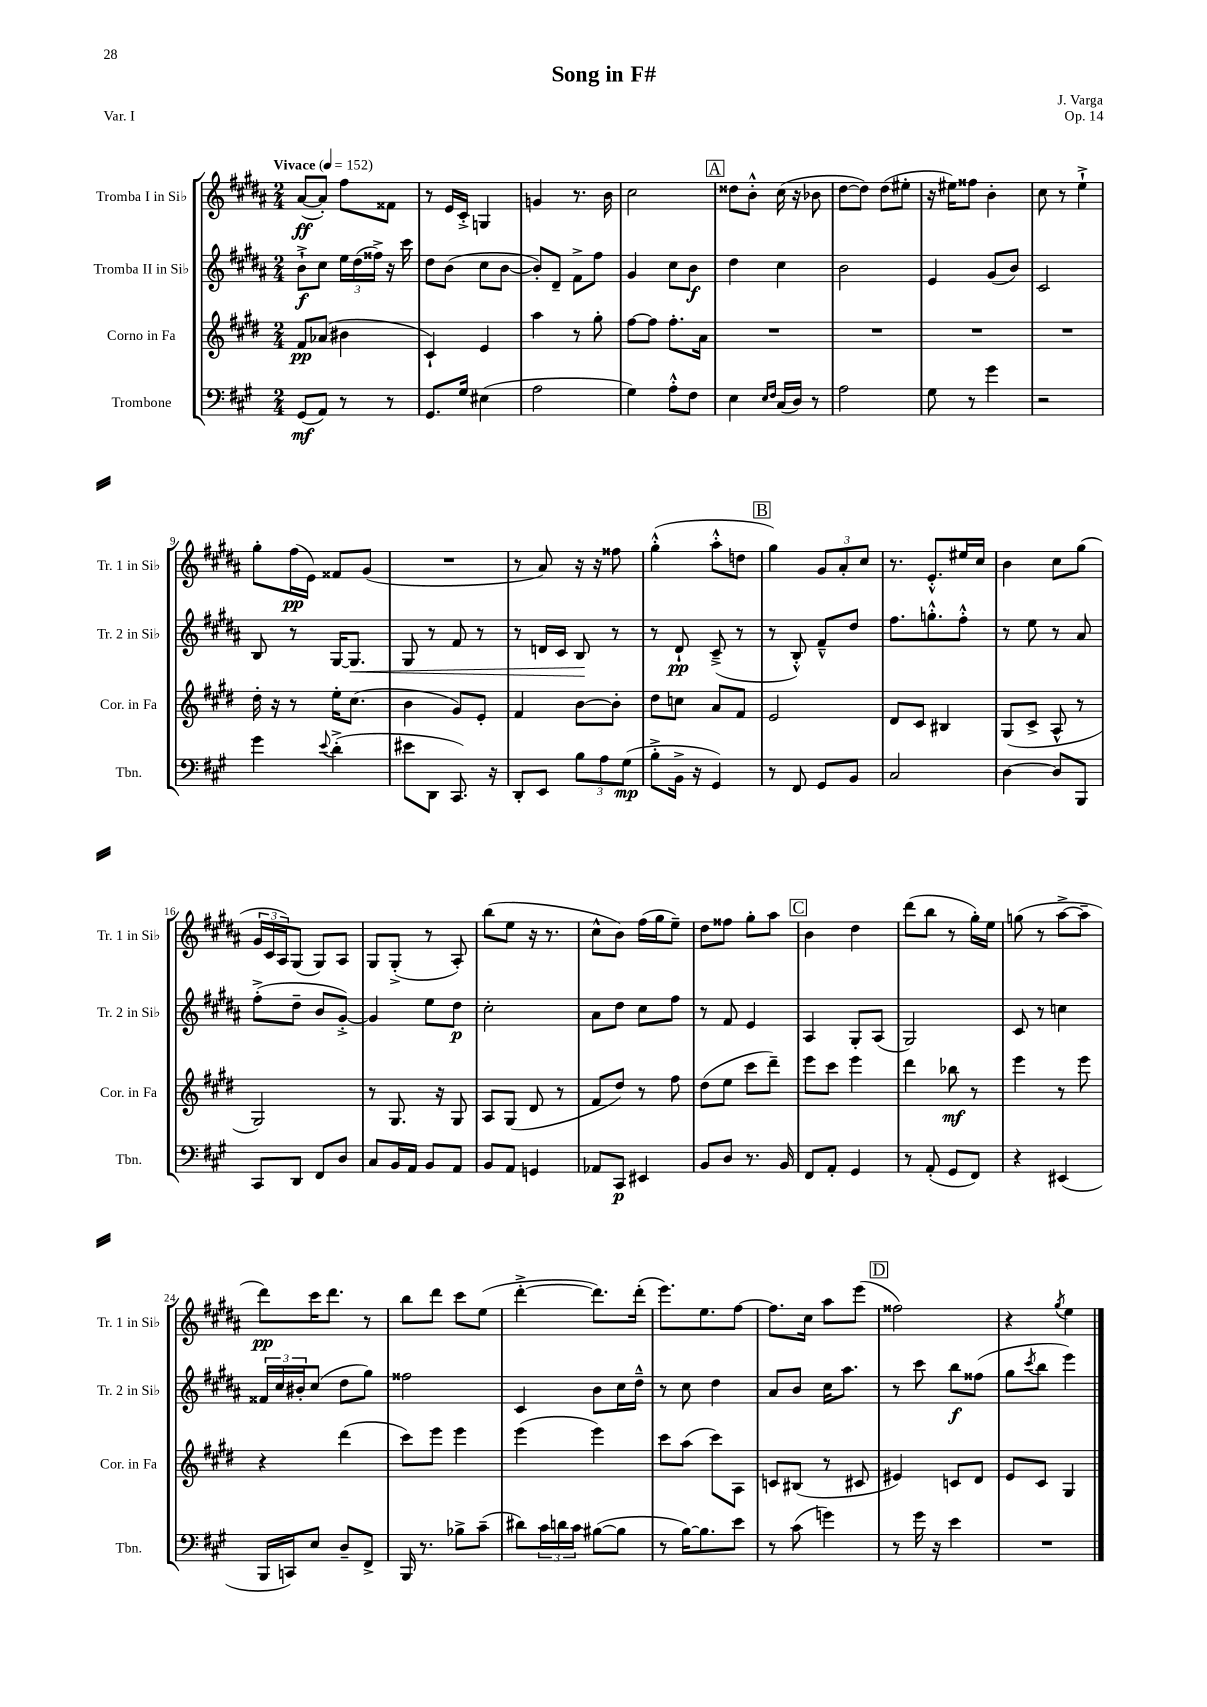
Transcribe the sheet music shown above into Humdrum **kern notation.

**kern	**kern	**kern	**kern
*staff4	*staff3	*staff2	*staff1
*clefF4	*clefG2	*clefG2	*clefG2
*k[f#c#g#]	*k[f#c#g#d#]	*k[f#c#g#d#a#]	*k[f#c#g#d#a#]
*M2/4	*M2/4	*M2/4	*M2/4
*MM152	*MM152	*MM152	*MM152
(8GG#	8f#	8b`^	([8a#
8AA)	(8a-	8cc#	8a#'])
8r	4b#	24ee	8ff#
.	.	(24dd#	.
.	.	24ff##^)	.
8r	.	16r	8f##
.	.	16ccc#	.
=	=	=	=
8.GG#	4c#`)	8dd#	8r
.	.	(8b	16e
16G#	.	.	16c#'^
(4E#	4e	8cc#	4G
.	.	[8b	.
=	=	=	=
2A	4aa	8b'])	4g
.	.	8d#~	.
.	8r	8f#^	8.r
.	8gg#'	8ff#	.
.	.	.	16b
=	=	=	=
4G#)	[8ff#	4g#	2cc#
.	8ff#]	.	.
8A'^^	8.ff#'	8cc#	.
8F#	.	8b	.
.	16a	.	.
=	=	=	=
4E	2r	4dd#	8dd##
.	.	.	8b'^^
16qqE	.	.	.
16qqF#	.	.	.
(16C#	.	4cc#	(16cc#
16D)	.	.	16r
8r	.	.	8b-
=	=	=	=
2A	2r	2b	[8dd#
.	.	.	8dd#])
.	.	.	(8dd#
.	.	.	8ee#'
=	=	=	=
8G#	2r	4e	16r
.	.	.	16ee#)
8r	.	.	8ff##
4g#	.	(8g#	4b'
.	.	8b)	.
=	=	=	=
2r	2r	2c#	8cc#
.	.	.	8r
.	.	.	4ee`^
=	=	=	=
4g#	16dd#'	8B	8gg#'
.	16r	.	.
.	8r	8r	(16ff#
.	.	.	16e)
8qqe	.	.	.
(4d'^	16ee'	[16G#	8f##
.	(8.cc#	8.G#]	.
.	.	.	(8g#
=	=	=	=
8e#	4b	8G#	2r
8DD	.	8r	.
8.CC#)	8g#)	8f#	.
.	8e'	8r	.
16r	.	.	.
=	=	=	=
8DD'	4f#	8r	8r
8EE	.	16d	8a#)
.	.	16c#	.
12B	[8b	8B	16r
.	.	.	16r
12A	.	.	.
.	8b']	8r	8ff##
(12G#	.	.	.
=	=	=	=
8B'^	8dd#	8r	(4gg#'^^
16BB^	8cc	8d#`	.
16r	.	.	.
4GG#)	8a	(8c#~^	8aa#'^^
.	8f#	8r	8dd
=	=	=	=
8r	2e	8r	4gg#)
8FF#	.	8B'^^)	.
8GG#	.	8f#~^^	12g#
.	.	.	12a#'
8BB	.	8dd#	.
.	.	.	12cc#
=	=	=	=
2C#	8d#	8.ff#	8.r
.	8c#	.	.
.	.	8.gg'^^	8.e'^^
.	4B#	.	.
.	.	8ff#'^^	16ee#
.	.	.	16cc#
=	=	=	=
[4D	(8G#	8r	4b
.	8c#^	8ee	.
8D]	8A^^	8r	8cc#
8BBB	8r	8a#	(8gg#
=	=	=	=
8CC#	2G#)	(8ff#'^	24g#
.	.	.	24c#
.	.	.	24A#)
8DD	.	8dd#~	(8G#
8FF#	.	8b	8G#)
8D	.	[8g#'^)	8A#
=	=	=	=
8C#	8r	4g#]	8G#
16BB	8.G#	.	(8G#'^
16AA	.	.	.
8BB	.	8ee	8r
.	16r	.	.
8AA	8G#	8dd#	8A#')
=	=	=	=
8BB	8A	2cc#'	(8bb
8AA	(8G#	.	8ee
4GG	8d#	.	16r
.	.	.	8.r
.	8r	.	.
=	=	=	=
8AA-	8f#	8a#	8cc#^^
8CC#	8dd#)	8dd#	8b)
4EE#	8r	8cc#	(16ff#
.	.	.	16gg#
.	8ff#	8ff#	8ee~)
=	=	=	=
8BB	(8dd#	8r	8dd#
8D	8ee	8f#	8ff##
8.r	8ccc#	4e	8gg#'
.	8ddd#~)	.	8aa#
16BB	.	.	.
=	=	=	=
8FF#	8eee	4A#	4b
8AA'	8ccc#	.	.
4GG#	4eee	8G#'	4dd#
.	.	(8A#	.
=	=	=	=
8r	4ddd#	2G#)	(8ddd#
(8AA'	.	.	8bb
8GG#	8bb-	.	8r
8FF#)	8r	.	16gg#')
.	.	.	16ee
=	=	=	=
4r	4eee	8c#	(8gg
.	.	8r	8r
(4EE#	8r	4cc	[8aa#^
.	8eee	.	8aa#~]
=	=	=	=
16BBB	4r	24f##	8ddd#)
.	.	24cc#	.
16CC)	.	.	.
.	.	24b#'	.
8E	.	(8cc#	16ccc#
.	.	.	8.ddd#
8D~	(4ddd#	8dd#	.
8FF#^	.	8gg#)	8r
=	=	=	=
16BBB	8ccc#)	2ff##	8bb
8.r	.	.	.
.	8eee	.	8ddd#
8B-^	4eee	.	8ccc#
(8c#~	.	.	(8ee
=	=	=	=
8d#)	(4eee	4c#	[4ddd#'^
24c#	.	.	.
24d	.	.	.
24c#	.	.	.
([8B#	4eee)	8b	8.ddd#])
8B#]	.	16cc#	.
.	.	16dd#~^^	(16ddd#'
=	=	=	=
8r	8ccc#	8r	8.eee)
[16B)	(8aa	8cc#	.
8.B]	.	.	8.ee
.	8ccc#)	4dd#	.
8e	8A	.	[8ff#
=	=	=	=
8r	8c	8a#	8.ff#]
(8c#	(8B#	8b	.
.	.	.	16cc#
4g)	8r	16cc#	8aa#
.	.	8.aa#	.
.	8c#	.	(8eee
=	=	=	=
8r	4e#)	8r	2ff##)
16g#	.	8ccc#	.
16r	.	.	.
4e	8c	8bb	.
.	8d#	(8ff##	.
=	=	=	=
2r	8e	8gg#	4r
.	.	8qccc#	.
.	8c#	8bb	.
.	.	.	8qgg#
.	4G#	4eee)	4ee
==	==	==	==
*-	*-	*-	*-
